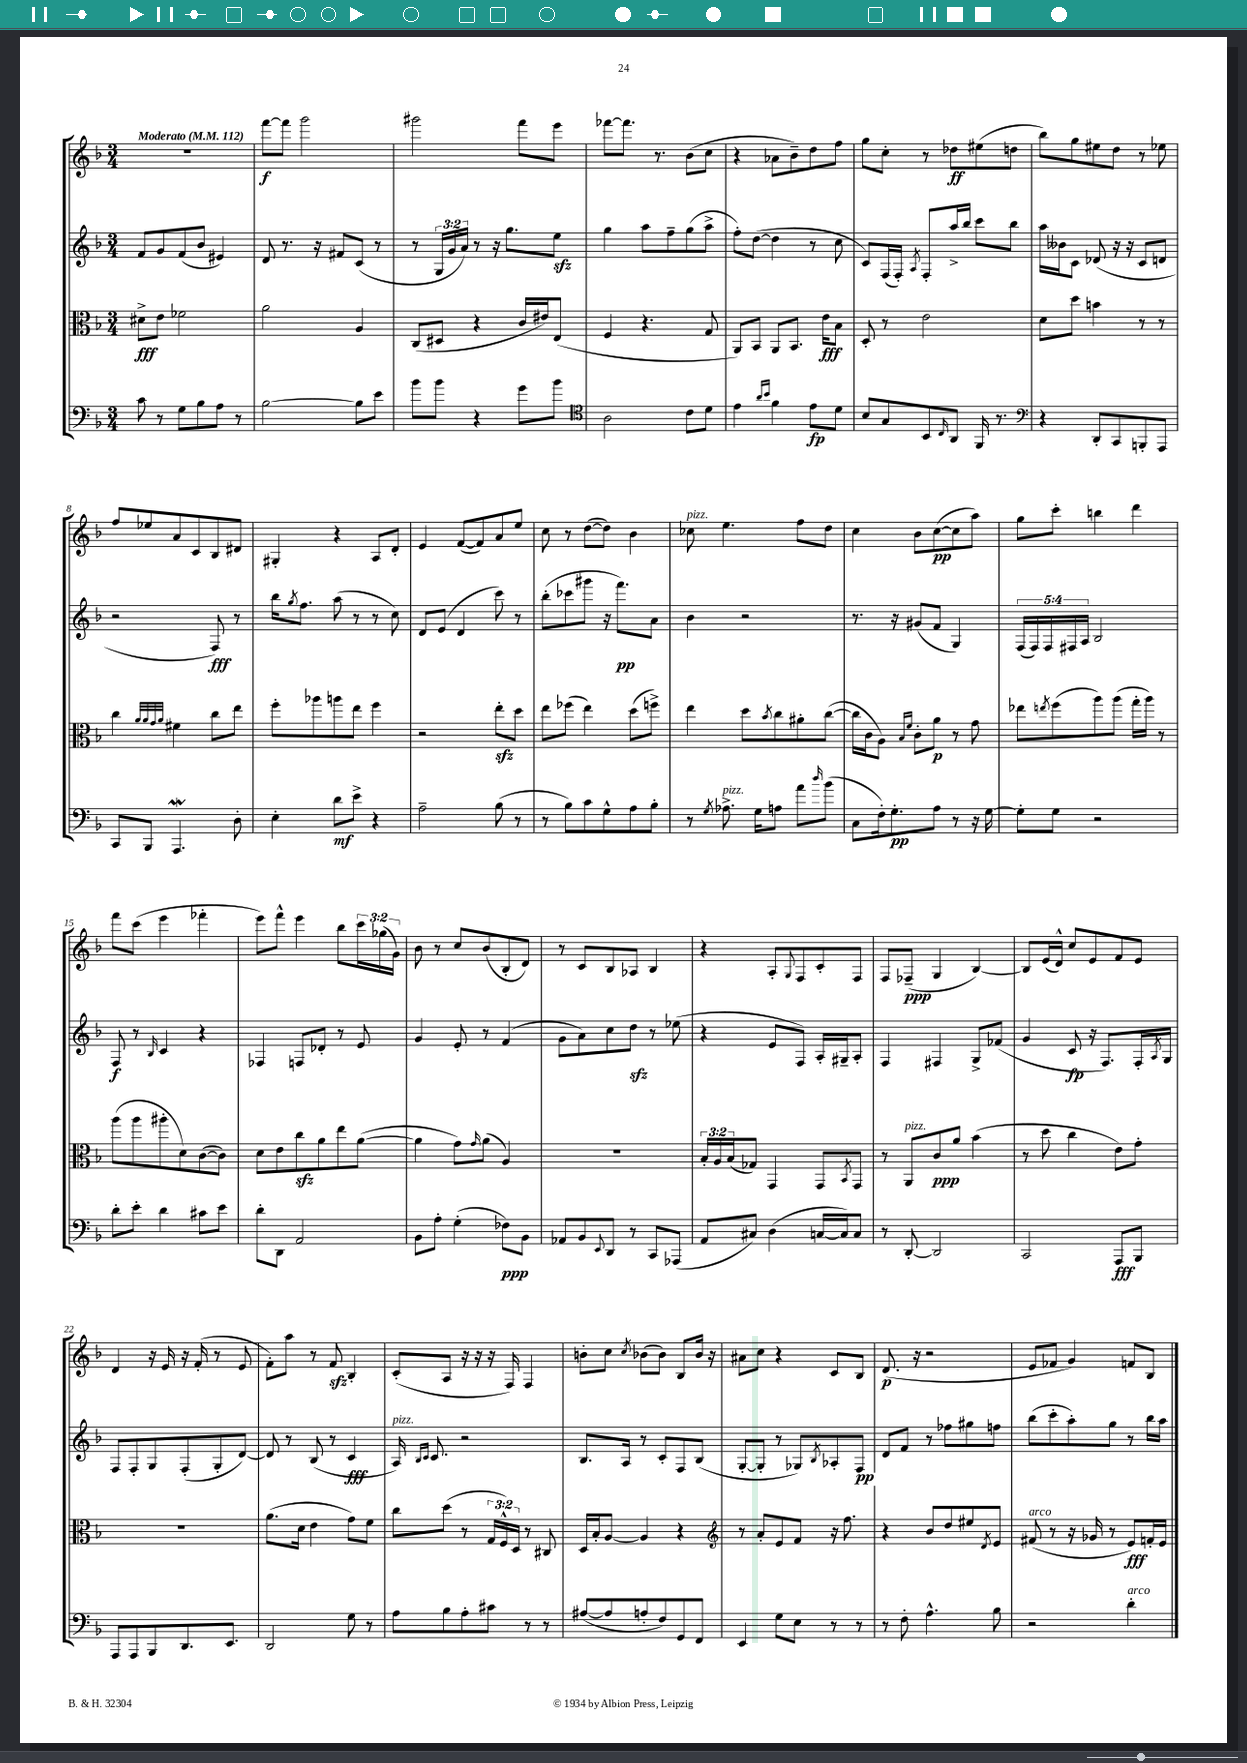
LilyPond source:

<<
\new StaffGroup <<
\new Staff = "s0" {
    \clef treble \key f \major \numericTimeSignature \time 3/4 \override Staff.TupletNumber.text = #tuplet-number::calc-fraction-text \tempo "Moderato" 4 = 112
    R2. |
    f'''8~\f f'''8 g'''2 |
    gis'''2 f'''8 e'''8 |
    fes'''8~ fes'''8. r8. bes'8( c''8 |
    r4 aes'8 bes'8--) d''8 f''8 |
    g''8 c''8-. r8 des''8\ff eis''8( d''8 |
    bes''8) g''8 eis''8 d''8 r8 ees''8 |
    f''8 ees''8 a'8 c'8 bes8 dis'8 |
    gis4-. r4 a8 d'8-. |
    e'4 f'8~( f'8) a'8 e''8 |
    c''8 r8 d''8~( d''8) bes'4 |
    ces''8^\markup { \italic "pizz." } e''4. f''8 d''8 |
    c''4 bes'8 c''8~\pp( c''8 a''8) |
    g''8 c'''8-. b''4 d'''4 |
    f'''8 c'''8( e'''4 fes'''4-. |
    e'''8) f'''8-^ e'''4 bes''8 \tuplet 3/2 { c'''16 ges''16( g'16) } |
    bes'8 r8 c''8 bes'8( bes8-. d'8) |
    r8 c'8 bes8 aes8 bes4 |
    r4 a8-. \appoggiatura { g8 } f8 c'8-. f8 |
    f8 fes8--\ppp( g4 bes4~) |
    bes8 e'16( d'16-^) c''8 e'8 f'8 e'8 |
    d'4 r16 e'16 r16 f'16-.( r8 e'8 |
    f'8-.) a''8 r8 f'8\sfz bes4-. |
    c'8-.( a8 r16 r16 r16 f16) f4 |
    b'8-. c''8 \acciaccatura { c''8 } bes'8( bes'8) bes8 bes'16 r16 |
    ais'8 c''8 r4 c'8 bes8 |
    d'8.\p( r16 r2 |
    e'8 fes'8 g'4) f'8 bes8 \bar "|." |
}
\new Staff = "s1" {
    \clef treble \key f \major \numericTimeSignature \time 3/4 \override Staff.TupletNumber.text = #tuplet-number::calc-fraction-text
    f'8 g'8 f'8( bes'8 eis'4) |
    d'8 r8. r16 fis'8 c'8( r8 |
    r8 \tuplet 3/2 { g16 g'16 a'16) } r8 r16 g''8. e''8\sfz |
    g''4 a''8 f''8-- g''8( a''8-> |
    f''8-.) d''8~( d''4 r8 c''8 |
    c'8) f16( f16-.) \acciaccatura { a8 } f8-. a''16-> bes''16 c'''8 bes''8 |
    a''16 beses'16 c'8 des'8( r16 r16 c'8 d'8 |
    r2 f8\fff) r8 |
    bes''16 \acciaccatura { g''8 } f''8. a''8( r8 r8 c''8) |
    d'8 e'8( d'4 c'''8) r8 |
    bes''8-.( ces'''8 gis'''8 r16 f'''8.\pp) a'8 |
    bes'4 r2 |
    r8. r16 gis'8( f'8 g4) |
    \tuplet 5/4 { f16( f16) f16 fis16 a16 } bes2 |
    f8\f r8 \grace { bes16 } c'4 r4 |
    fes4 f8 des'8-. r8 e'8 |
    g'4 e'8-. r8 f'4( |
    g'8 a'8) c''8 d''8\sfz r8 ees''8( |
    r4 e'8 f8) a16-. gis16-- a8-. |
    f4 fis4 g8-> fes'8( |
    g'4 c'8\fp r16 f8.) f16-. \acciaccatura { a8 } g16 |
    f8 f8-. g8 f8-.( g8-. d'8~) |
    d'8 r8 bes8( r8 c'4\fff |
    a16^\markup { \italic "pizz." }) \grace { bes16 c'16 } c'8. r2 |
    bes8. a16 r8 c'8-. f8 bes8( |
    g8~-. g8-. r8 ges8) \acciaccatura { bes8 } aes8-. f8\pp |
    d'8 f'8 r8 fes''8 gis''8 f''8 |
    bes''8( c'''8-. a''8-.) g''8 r8 bes''16 a''16 \bar "|." |
}
\new Staff = "s2" {
    \clef alto \key f \major \numericTimeSignature \time 3/4 \override Staff.TupletNumber.text = #tuplet-number::calc-fraction-text
    dis'8->\fff e'8 fes'2 |
    a'2 a4 |
    c8( dis8 r4 c'16 eis'16) e8( |
    f4 r4. g8 |
    a,8) bes,8 a,8 bes,8. e'16\fff bes8 |
    d8-. r8 e'2 |
    d'8 d''8 b'4 r8 r8 |
    c''4 \grace { a'32 a'32 g'32 a'32 } fis'4 c''8 e''8 |
    f''8-. aes''8 a''8 e''8 f''4 |
    r2 e''8-.\sfz d''8 |
    e''8 fes''8( e''4) d''8( f''8->) |
    e''4 d''8 \acciaccatura { bes'8 } c''8 ais'8-. c''8~( |
    c''16 c'16 a8) \grace { bes16 f'16 } c'8-. a'8\p r8 g'8 |
    ees''8 \acciaccatura { e''8 } f''8( a''8) a''8( g''16-. a''16) r8 |
    a''8( a''8 ais''8-. d'8) c'8~( c'8) |
    d'8 e'8 c''8\sfz a'8 e''8 a'8~( |
    a'4 g'8) \grace { g'16 } a'8( a4) |
    R2. |
    \tuplet 3/2 { bes16-. a16 bes16( } ges8) g,4 g,8 \acciaccatura { bes,8 } g,8 |
    r8 a,8^\markup { \italic "pizz." } c'8\ppp a'8 bes'4( |
    r8 d''8 c''4 e'8) g'8-. |
    R2. |
    a'8.( d'16 e'4 g'8) f'8 |
    c''8 d''8( r8 \tuplet 3/2 { g16 f16-^) d16 } r8 cis8 |
    d16 bes16-. a8~ a4 r4 |
    \clef treble r8 a'8-. e'8 f'8 r16 f''8. |
    r4 bes'8 d''8 eis''8 \acciaccatura { d'8 } e'8 |
    fis'8^\markup { \italic "arco" }( r8 r16 ges'16 r8 e'8\fff) f'16-. e'16 \bar "|." |
}
\new Staff = "s3" {
    \clef bass \key f \major \numericTimeSignature \time 3/4
    c'8 r8 g8 bes8 a8 r8 |
    bes2~ bes8 e'8 |
    bes'8 bes'8 r4 g'8 bes'8 |
    \clef tenor a2 c'8 d'8 |
    e'4 \grace { a'16 bes'16 } f'4 e'8\fp d'8 |
    bes8 g8 bes,8 \grace { c16 } a,8 f,16 r8. |
    \clef bass r4 d,8-. c,8 b,,8-. a,,8 |
    c,8 bes,,8 a,,4.\mordent d8-. |
    e4-. d'8\mf e'8-> r4 |
    a2-- bes8( r8 |
    r8 bes8) c'8 g8-^ a8 bes8-. |
    r8 \acciaccatura { g8 } aes8.->^\markup { \italic "pizz." } g16 a8 a'8 \grace { d''16 } bes'8( |
    c8 f16-.) g8.-.\pp a8 r8 r16 g16~ |
    g8-. g8 r2 |
    d'8-. e'8-. d'4 cis'8 e'8 |
    d'8-. d,8 a,2 |
    bes,8 a8-. g4-.( fes8\ppp) bes,8 |
    aes,8 bes,8 \appoggiatura { e,8 } d,8 r8 c,8 aes,,8( |
    a,8 cis8) d4( c16~ c16) c8 |
    r8 d,8~-. d,2 |
    c,2 a,,8\fff bes,,8 |
    a,,8 a,,8 bes,,8 d,8. e,8. |
    d,2 g8 r8 |
    a8 bes8 a8-. cis'8 r8 r8 |
    ais8~( ais8 a8-. f8) g,8 f,8 |
    e,4 g8 e8 r8 r8 |
    r8 f8-. a4.-^ bes8 |
    r2 d'4-.^\markup { \italic "arco" } \bar "|." |
}
>>
>>
